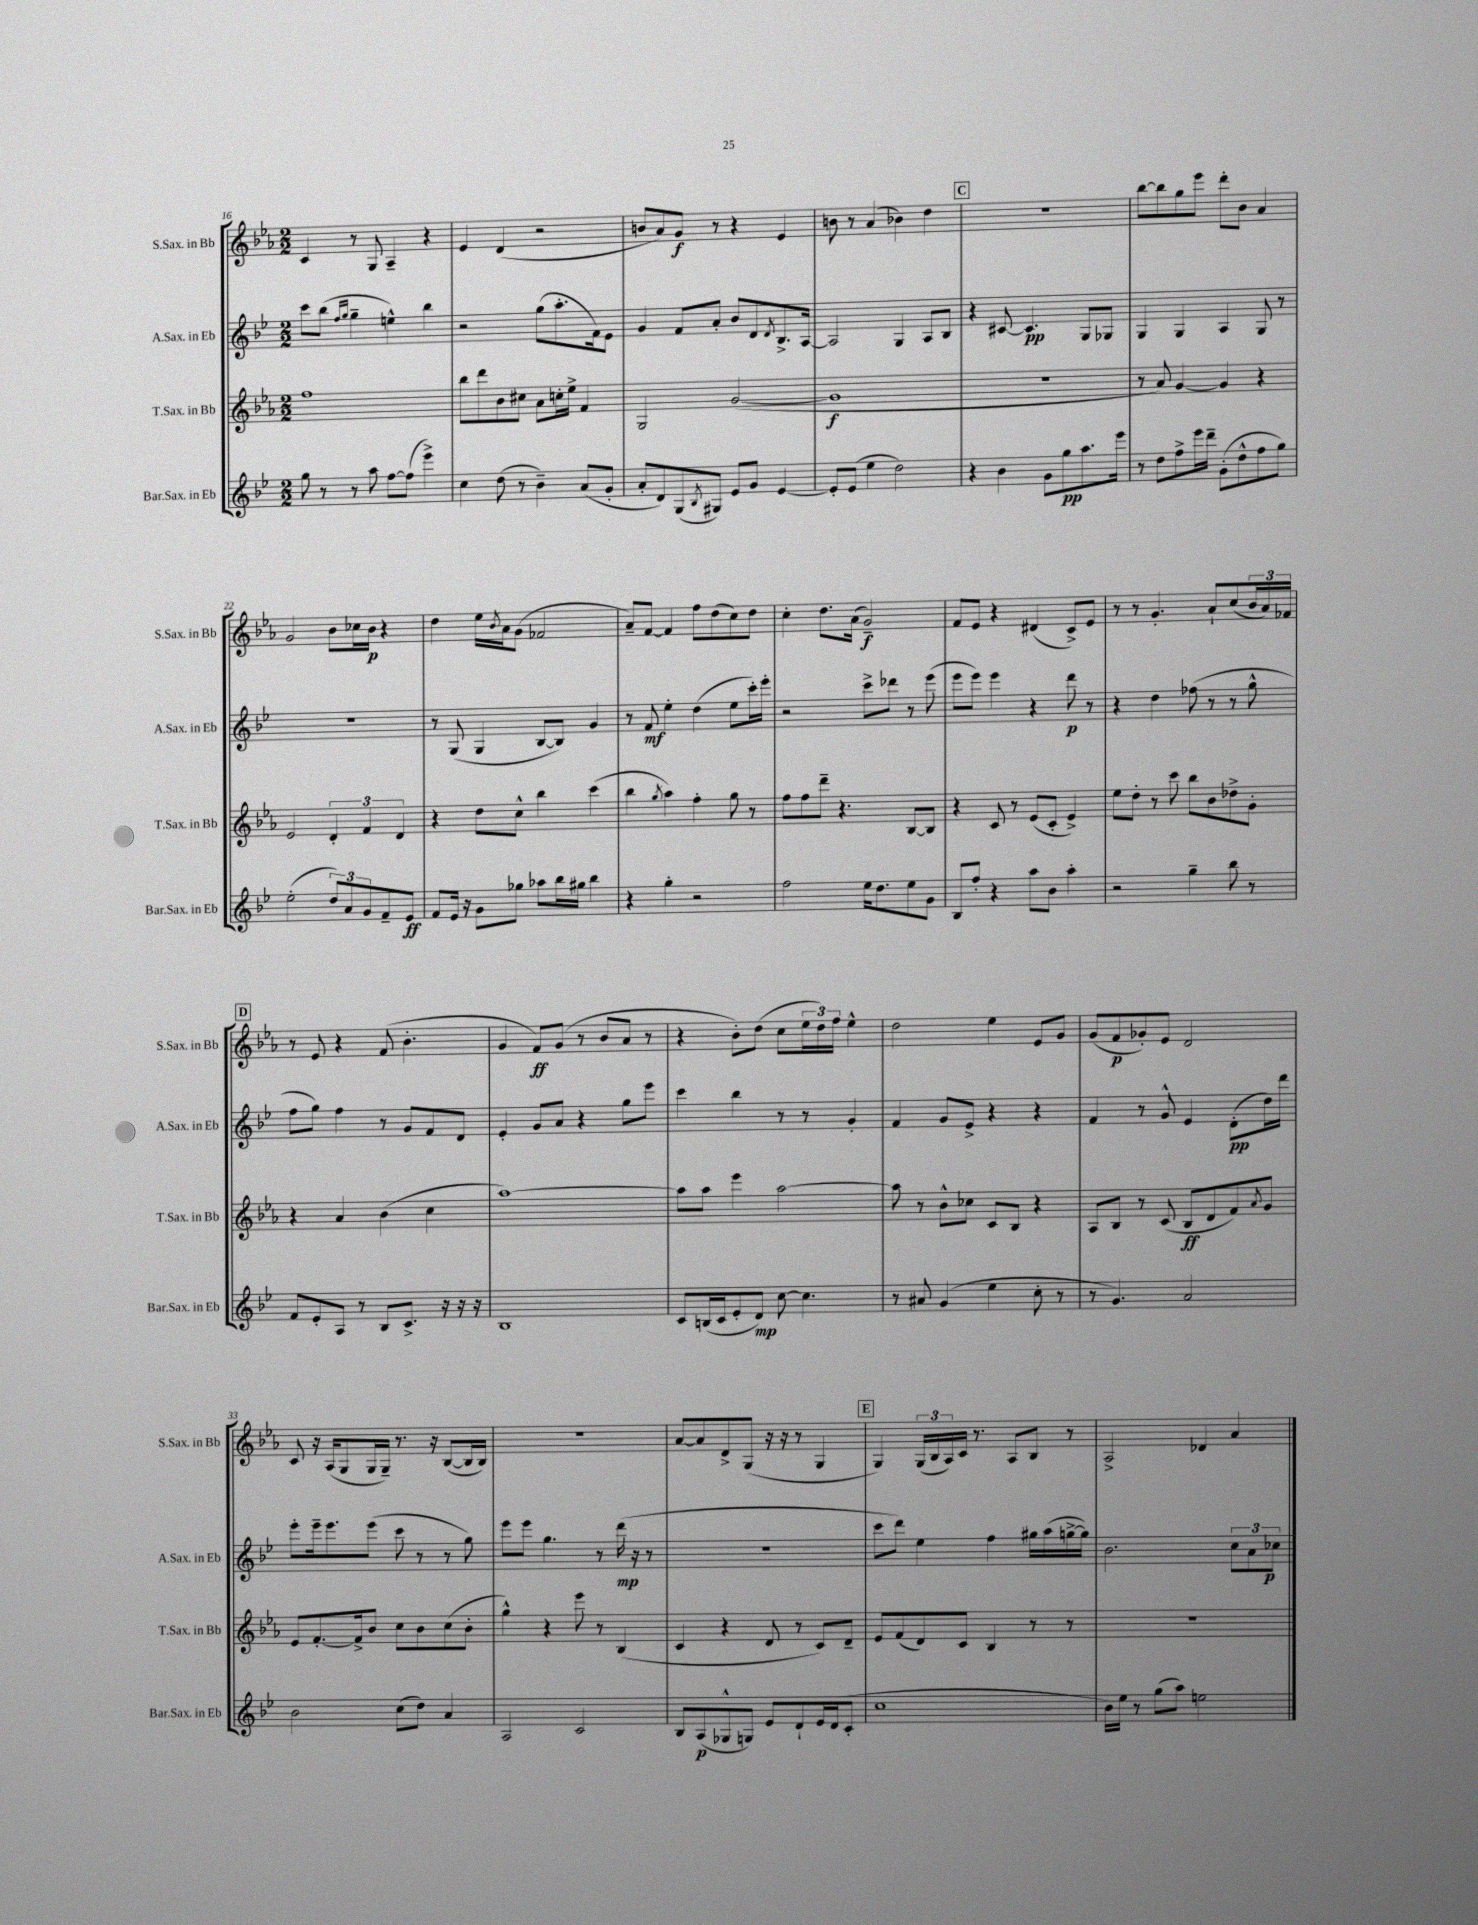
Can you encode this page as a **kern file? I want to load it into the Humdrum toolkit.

**kern	**kern	**kern	**kern
*staff4	*staff3	*staff2	*staff1
*clefG2	*clefG2	*clefG2	*clefG2
*k[b-e-]	*k[b-e-a-]	*k[b-e-]	*k[b-e-a-]
*M2/2	*M2/2	*M2/2	*M2/2
8gg\	1ff	8ccc\L	4c/
8r	.	(8bb-\J	.
.	.	16qqff/LL	.
.	.	16qqgg/JJ	.
8r	.	4gg~\	8r
8aa\	.	.	8G/
[8ff\L	.	4ee^^\)	4A-~/
(8ff\]J	.	.	.
4eee-^\)	.	4bb-\	4r
=	=	=	=
4cc\	8bb-\L	2r	4e-/
.	8ddd\	.	.
(8dd\	8b-\	.	(4d/
8r	8cc#\J	.	.
4b-~\)	8a-\L	(8gg\L	2r
.	16cc'\L	8.aa'\	.
.	16ee-^\JJ	.	.
(8a/L	4f/	.	.
.	.	16f\k)	.
8g'/J	.	8e-\J	.
=	=	=	=
8a'/L	2G/	4g/	8b/L
8d/)	.	.	8a-/)
(8G/	.	8f/L	8g/J
8qB-/	.	.	.
8G#/J)	.	8a'/J	8r
8e-/L	([2g/	8b-/L	4r
8g/J	.	8d/	.
.	.	8qd/	.
[4e-/	.	8.B-^/	4e-/
.	.	[16A/Jk	.
=	=	=	=
8e-'/]L	1g]	2A/]	8b\
(8e-/J	.	.	8r
4ee-\	.	.	(4a-/
2dd\)	.	4G/	4b-\)
.	.	8A/L	4dd\
.	.	8B-/J	.
=	=	=	=
4r	1r	4r	1r
4b-\	.	[8c#/	.
.	.	4.c#/]	.
8g\L	.	.	.
8gg\	.	.	.
8.aa\	.	8G/L	.
.	.	8G-/J	.
16eee-\Jk	.	.	.
=	=	=	=
8r	8r	4G/	[8bb-\L
8dd\L	8a-/)	.	8bb-\]
8ff^\	[4g/	4G/	8gg\
16eee-\L	.	.	8eee-\J
16ddd~\JJ	.	.	.
(8g'\L	4g/]	4A/	8ddd'\L
8dd^^\	.	.	8b-\J
8ff\	4r	8G/	4a-/
8gg\J)	.	8r	.
=	=	=	=
(2ee-'\	2e-/	1r	2g/
12dd/L)	6d'/	.	8b-\L
12a/	.	.	.
.	.	.	16cc-\L
12g/	6f/	.	.
.	.	.	16b-\JJ
8f~/	.	.	4r
.	6d/	.	.
8e-/J	.	.	.
=	=	=	=
8f/L	4r	8r	4dd\
16e-/Jk	.	(8G/	.
16r	.	.	.
8g\L	8dd\L	4G/	16ee-\LL
.	.	.	8qb-/
.	.	.	16a-\J
8gg-\J	8cc^^\J	.	(8g\J
8aa-\L	4bb-\	[8B-/L	2f-/
16bb-\L	.	8B-/]J)	.
16gg#\JJ	.	.	.
4bb-\	(4ccc\	4g/	.
=	=	=	=
4r	4bb-\	8r	8a-~/L)
.	.	8f/	[8f/J
.	8qgg/	.	.
4gg'\	4aa-\)	4ee-'\	4f/]
2r	4ff'\	(4dd\	8ff\L
.	.	.	(8dd\
.	8gg\	8ee-\L	8cc\)
.	8r	16ccc'\L)	8dd\J
.	.	16eee-'\JJ	.
=	=	=	=
2ff\	8ff\L	2r	4cc'\
.	8ff\	.	.
.	8ddd~\J	.	8.dd\L
.	4.r	.	.
.	.	.	(16a-\Jk
16ee-\LK	.	8ccc^\L	2g~/)
8.dd\	.	.	.
.	.	8ddd-\J	.
8ee-\	[8B-/L	8r	.
8g\J	8B-/]J	(8eee-\	.
=	=	=	=
8B-/L	4r	8eee-\L	8f/L
8ff'/J	.	8eee-\J)	8e-/J
4r	8c/	4eee-\	4r
.	8r	.	.
8aa\L	(8e-/L	4r	(4d#/
8b-\J	8c'/J	.	.
4aa'\	4e-^/)	8ddd\	8c^/L)
.	.	8r	8e-/J
=	=	=	=
2r	8ee-\L	4r	8r
.	8dd'\J	.	8r
.	8r	4dd\	4.g'/
.	8ccc\	.	.
4gg~\	8bb-\L	(8ff-\	.
.	8b-\	8r	8a-`/L
8bb-\	8dd-^\	8r	(8cc/
8r	8g'\J	8gg^^\	24b-/L
.	.	.	24a-/)
.	.	.	24f-/JJ
=	=	=	=
8f/L	4r	8ff\L	8r
8e-'/	.	8gg\J)	8e-/
8A/J	4a-/	4ff\	4r
8r	.	.	.
8B-/L	(4b-\	8r	(8f/
8.c^/J	.	8g/L	4.b-'\
.	4cc\	8f/	.
16r	.	.	.
16r	.	8d/J	.
16r	.	.	.
=	=	=	=
1B-	[1aa-)	4e-'/	4g/
.	.	8g/L	8f/L)
.	.	8a/J	(8g/J
.	.	4r	8r
.	.	.	8b-/L
.	.	8gg\L	8a-/J
.	.	8eee-\J	8r
=	=	=	=
8c/L	8aa-\]L	4ccc\	4r
(16B/L	8aa-\J	.	.
16c/J	.	.	.
8e-'/	4eee-\	4bb-\	8b-'\L)
8d/J)	.	.	(8dd\J
[8cc\	[2aa-\	8r	8cc\L
4.cc\]	.	8r	24ee-\L
.	.	.	24dd\)
.	.	.	24ff\JJ
.	.	4g'/	4ee-^^\
=	=	=	=
8r	8aa-\]	4f/	2dd\
8a#/	8r	.	.
(4g/	8b-^^\L	8g/L	.
.	8cc-\J	8e-^/J	.
4ee-\	8c/L	4r	4ee-\
.	8B-/J	.	.
8cc'\	4r	4r	8e-/L
8r	.	.	8g/J
=	=	=	=
8r	8A-/L	4f/	(8g/L
4.g/)	8B-/J	.	8f/
.	8r	8r	8g-'/)
.	(8c/	8g^^/	8e-/J
2a/	8B-/L	4e-/	2d/
.	8d/	.	.
.	8f/)	(8d'\L	.
.	8qa-/	.	.
.	8g/J	16dd\L)	.
.	.	16ddd\JJ	.
=	=	=	=
2b-\	8e-/L	8eee-'\L	8c/
.	[8.f'/	16eee-~\k	16r
.	.	8.eee-\	(16A-/LK
.	.	.	8G/
.	16f^/]k	.	.
.	8b-/J	(8eee-\J	16G/L
.	.	.	16G~/JJ)
(8cc\L	8cc\L	8ccc\	8.r
8dd\J)	8b-\	8r	.
.	.	.	16r
4a/	(8cc\	8r	([8B-/L
.	8b-'\J	8gg\)	16B-/]L
.	.	.	16B-/JJ)
=	=	=	=
2A/	4gg^^\)	8eee-\L	1r
.	.	8eee-\J	.
.	4r	4.gg\	.
2c/	8eee-\	.	.
.	8r	8r	.
.	(4B-/	(16ddd\	.
.	.	16r	.
.	.	8r	.
=	=	=	=
8B-/L	4c/	1r	[8a-/L
(8A/	.	.	8a-/]
8G-^^/	4r	.	8d^/
8G/J)	.	.	(8G/J
8e-/L	8d/	.	16r
.	.	.	16r
8d`/	8r	.	8r
16e-/L	8c/L)	.	4G/
(16d/J	.	.	.
8c'/J	8d~/J	.	.
=	=	=	=
1cc	8e-/L	8ccc\L	4G/)
.	(8f/	8ddd\J)	.
.	8d/)	4ee-\	(24G/LL
.	.	.	24B-/
.	.	.	24A-/)
.	8c/J	.	16c/JJ
.	.	.	8.r
.	4B-/	4ff\	.
.	.	.	8A-/L
.	8r	16gg#\LL	8B-/J
.	.	(16aa\	.
.	8r	[16gg^\	8r
.	.	16gg\]JJ)	.
=	=	=	=
16b-\LL)	1r	2.b-\	2A-^/
16ee-\JJ	.	.	.
8r	.	.	.
(8gg\L	.	.	.
8aa\J)	.	.	.
2ee\	.	.	4d-/
.	.	12cc\L	4a-/
.	.	12a\	.
.	.	12cc-\J	.
==	==	==	==
*-	*-	*-	*-
